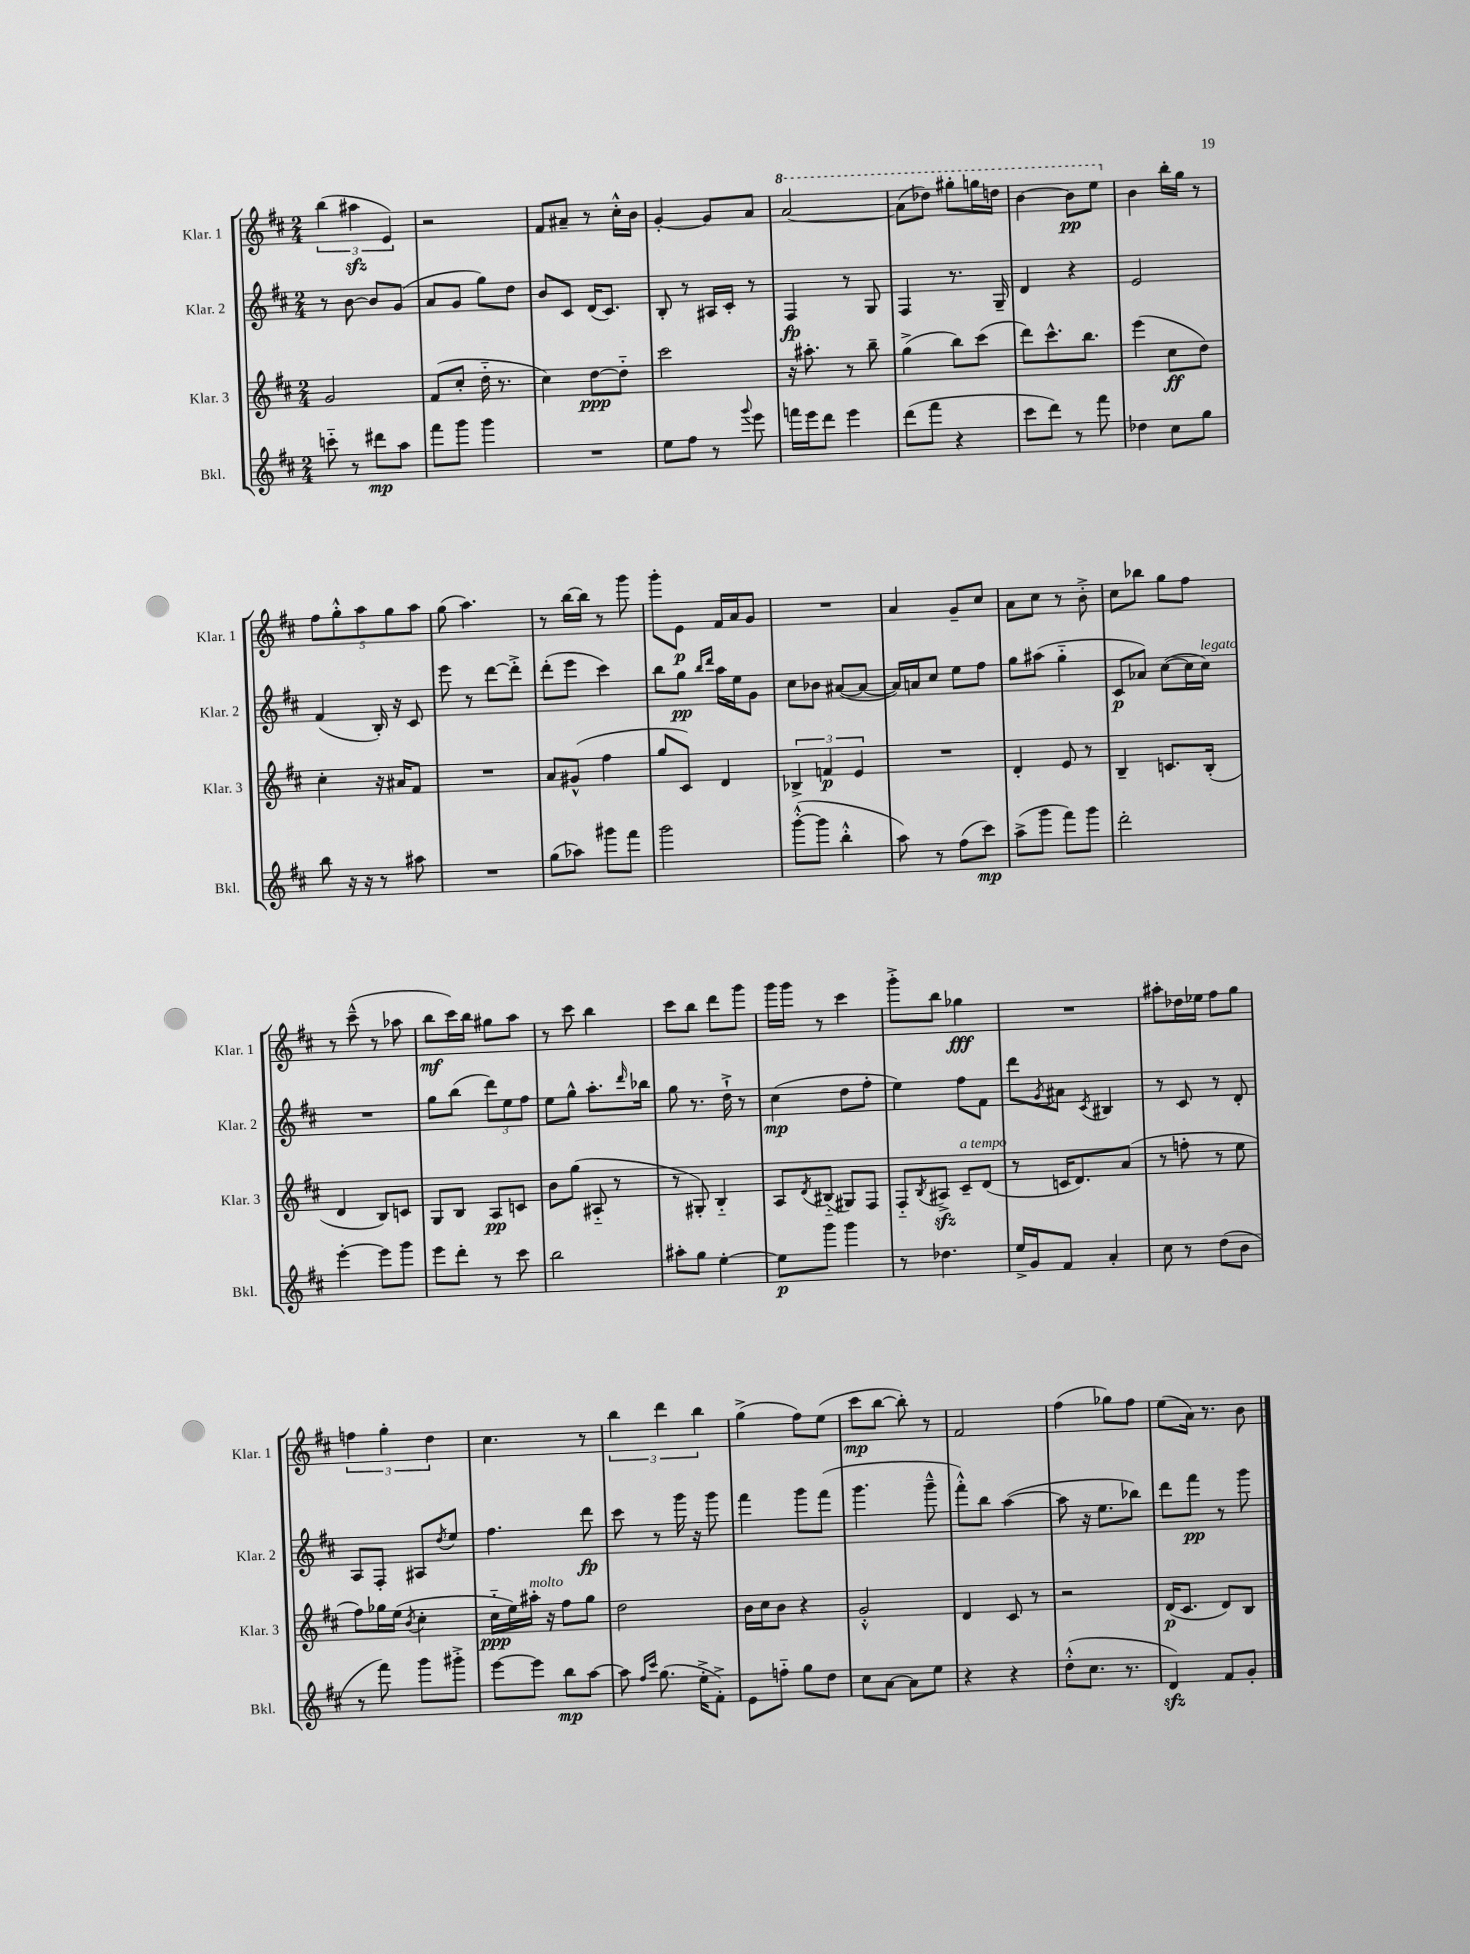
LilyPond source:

<<
\new StaffGroup <<
\new Staff = "s0" \with { instrumentName = "Klar. 1" shortInstrumentName = "Klar. 1" } {
    \clef treble \key d \major \numericTimeSignature \time 2/4
    \tuplet 3/2 { b''4( ais''4\sfz e'4) } |
    r2 |
    fis'8 ais'8-- r8 cis''16-.-^ b'16 |
    g'4~-. g'8 a'8 |
    \ottava #1 a''2~ |
    a''8( des'''8) gis'''8-. g'''16 d'''16 |
    b''4~ b''8\pp e'''8 \ottava #0 |
    b'4 b''16-. g''16 r8 |
    \tuplet 5/4 { fis''8 g''8-.-^ a''8 g''8 a''8 } |
    g''8( a''4.) |
    r8 b''16~ b''16 r8 g'''8 |
    g'''8-. e'8\p fis'16 a'16 g'8 |
    R2 |
    a'4 g'8-- cis''8 |
    a'8 cis''8 r8 b'8-.-> |
    cis''8 bes''8 g''8 fis''8 |
    r8 cis'''8---^( r8 aes''8 |
    b''8\mf cis'''16) b''16 gis''8 a''8 |
    r8 cis'''8 b''4 |
    cis'''8 b''8 d'''8 g'''8 |
    g'''16 g'''16 r8 cis'''4 |
    g'''8-.-> b''8 ges''4\fff |
    R2 |
    ais''8-. des''16 ees''16 fis''8 g''8 |
    \tuplet 3/2 { f''4 g''4-. d''4 } |
    cis''4. r8 |
    \tuplet 3/2 { b''4 d'''4 b''4 } |
    g''4->( fis''8) e''8( |
    cis'''8\mp b''8~ b''8-.) r8 |
    fis'2 |
    fis''4( ges''8) fis''8 |
    e''8( a'16) r8. b'8 \bar "|." |
}
\new Staff = "s1" \with { instrumentName = "Klar. 2" shortInstrumentName = "Klar. 2" } {
    \clef treble \key d \major \numericTimeSignature \time 2/4
    r8 b'8~ b'8 g'8( |
    a'8 g'8 g''8) d''8 |
    b'8 cis'8 d'16( cis'8.) |
    b8-. r8 ais16 cis'16-. r8 |
    fis4\fp r8 g8 |
    fis4 r8. g16-- |
    d'4 r4 |
    e'2 |
    fis'4( b16-.) r16 cis'8 |
    e'''8 r8 d'''8~ d'''8-.-> |
    d'''8-.( e'''8 cis'''4) |
    b''8 g''8\pp \grace { b''16 d'''16 } a''16 e''16 g'8 |
    cis''8 bes'8 ais'8~( ais'8~ |
    ais'16) a'16 cis''8 e''8 fis''8 |
    g''8 ais''8( g''4-_ |
    cis'8\p aes'8) cis''8~( cis''16 cis''16^\markup { \italic "legato" }) |
    R2 |
    g''8 b''8( \tuplet 3/2 { d'''8) e''8 fis''8 } |
    e''8 g''8-^ a''8.-. \grace { d'''16 } bes''16 |
    g''8 r8. d''16-!-> r8 |
    cis''4\mp( d''8 fis''8-. |
    e''4) fis''8 fis'8 |
    d'''8 \acciaccatura { g'8 } ais'8 \acciaccatura { cis'8 } bis4 |
    r8 cis'8 r8 d'8-. |
    a8 fis8-. ais8 \acciaccatura { d''8 } e''8 |
    fis''4. d'''8\fp |
    cis'''8 r8 g'''16 r16 g'''8 |
    fis'''4 g'''8 fis'''8( |
    g'''4. g'''8---^ |
    fis'''8-.-^) b''8 a''4~( |
    a''8 r16 e''8. bes''8) |
    d'''8 fis'''8\pp r8 g'''8 \bar "|." |
}
\new Staff = "s2" \with { instrumentName = "Klar. 3" shortInstrumentName = "Klar. 3" } {
    \clef treble \key d \major \numericTimeSignature \time 2/4
    g'2 |
    fis'8( cis''8-. d''16-_ r8. |
    cis''4) d''8~\ppp d''8-_ |
    cis'''2 |
    r16 ais''8.-. r8 b''8-- |
    g''4->( b''8) cis'''8( |
    d'''8) cis'''8.-^ b''8. |
    e'''4( cis''8\ff d''8) |
    cis''4-. r16 ais'16 fis'8 |
    R2 |
    a'8 gis'8-^( fis''4 |
    g''8 cis'8) d'4 |
    \tuplet 3/2 { bes4-> f'4\p e'4 } |
    R2 |
    d'4-. e'8 r8 |
    b4-- c'8. b16-.( |
    d'4 b8) c'8 |
    g8 b8 a8\pp c'8 |
    b'8 g''8( ais8-_ r8 |
    r8 gis8-.) b4-_ |
    a8 \acciaccatura { d'8 } bis8-_( gis8) fis8 |
    fis8-_ \acciaccatura { b8 } ais8->\sfz cis'8--^\markup { \italic "a tempo" } d'8( |
    r8 c'16 d'8.) a'8( |
    r8 f''8-. r8 e''8 |
    fis''8) ges''16 e''16( \acciaccatura { b'8 } cis''4-. |
    cis''16-_\ppp e''16) ais''16-.^\markup { \italic "molto" } r16 fis''8 g''8 |
    d''2 |
    b'16 cis''16 b'8 r4 |
    g'2-.-^ |
    d'4 cis'8 r8 |
    r2 |
    d'16\p( cis'8. d'8) b8 \bar "|." |
}
\new Staff = "s3" \with { instrumentName = "Bkl." shortInstrumentName = "Bkl." } {
    \clef treble \key d \major \numericTimeSignature \time 2/4
    c'''8-_ r8 dis'''8\mp a''8 |
    fis'''8 g'''8 g'''4 |
    R2 |
    e''8 fis''8 r8 \appoggiatura { g'''8 } e'''8 |
    f'''16 e'''16 d'''8 e'''4 |
    d'''8( fis'''8 r4 |
    cis'''8 d'''8) r8 fis'''8 |
    des''4 cis''8 g''8 |
    b''8 r16 r16 r8 ais''8 |
    R2 |
    g''8( aes''8) gis'''8 fis'''8 |
    g'''2 |
    g'''8~-.-^( g'''8 b''4-.-^ |
    a''8) r8 fis''8( cis'''8\mp) |
    a''8->( g'''8 fis'''8) g'''8 |
    d'''2-. |
    e'''4~-. e'''8 g'''8 |
    e'''8 d'''8-. r8 cis'''8 |
    b''2 |
    ais''8-. g''8 e''4~-. |
    e''8\p g'''8 g'''4 |
    r8 des''4. |
    e''16-> g'16 fis'8 a'4-. |
    cis''8 r8 d''8( b'8 |
    r8 fis'''8) g'''8 gis'''8-.-> |
    e'''8~ e'''8 b''8\mp a''8~ |
    a''8 \grace { fis''16 cis'''16 } g''8.( e''16-.-> fis'8-.->) |
    e'8 f''8-_ g''8 d''8 |
    cis''8 a'8~ a'8 e''8 |
    r4 r4 |
    d''8-.-^( cis''8. r8. |
    d'4\sfz) fis'8 g'8-. \bar "|." |
}
>>
>>
\layout { \context { \Score \remove "Bar_number_engraver" } }
